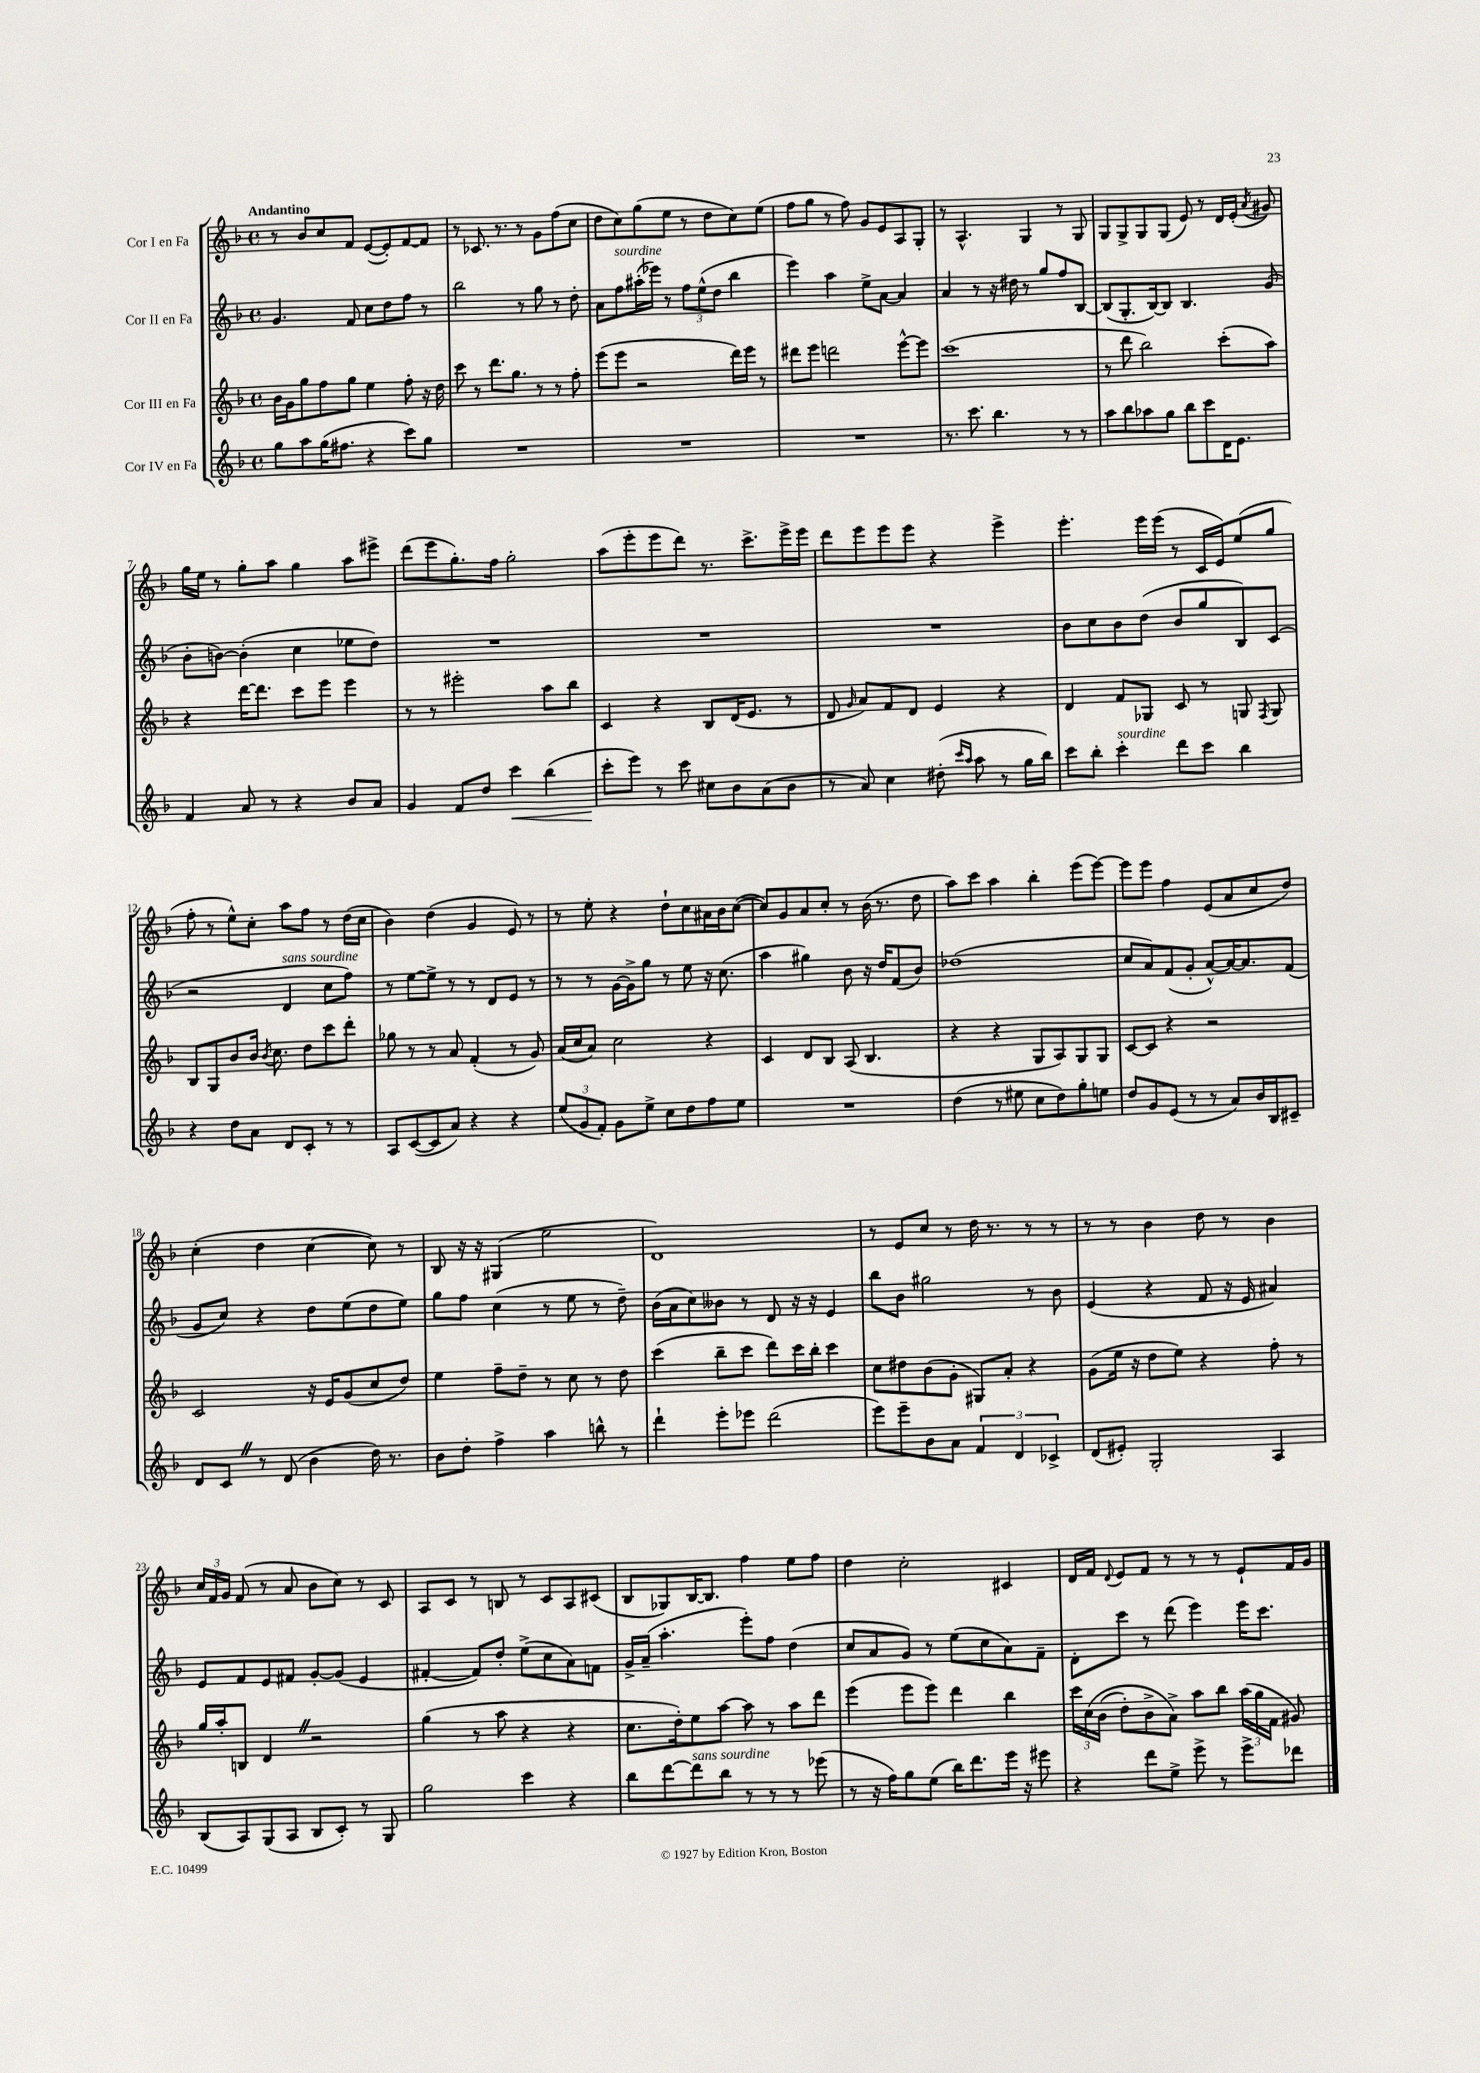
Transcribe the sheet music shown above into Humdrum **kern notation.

**kern	**kern	**kern	**kern
*staff4	*staff3	*staff2	*staff1
*clefG2	*clefG2	*clefG2	*clefG2
*k[b-]	*k[b-]	*k[b-]	*k[b-]
*M4/4	*M4/4	*M4/4	*M4/4
*met(c)	*met(c)	*met(c)	*met(c)
8gg	16b-	4.g	8r
.	16g	.	.
8aa	8gg	.	8b-
(16gg	8ff	.	8cc
8.ff#	.	.	.
.	8gg	8f	8f
4r	4ee	8cc	([8e
.	.	8dd	8e'])
8ccc)	8ff'	8ff	[8f
8gg	16r	8r	8f]
.	16dd	.	.
=	=	=	=
1r	8ccc	2bb-	8r
.	8r	.	8.c-
.	8.ddd	.	.
.	.	.	8.r
.	8.gg	.	.
.	.	8r	8r
.	8r	8gg	8g
.	8r	8r	(8ff
.	8ff'	8dd'	8cc
=	=	=	=
1r	(8eee	8a	8dd
.	8eee	8ff	8cc)
.	2r	(16aa#'	(8gg
.	.	16eee-)	.
.	.	8r	8ee
.	.	12ff	8r
.	.	(12ee^^	.
.	.	.	8dd
.	.	12dd	.
.	16ddd)	4bb-	8cc)
.	16eee	.	.
.	8r	.	(8ee
=	=	=	=
1r	8ddd#	4eee)	8ff
.	8eee	.	8gg
.	2ddd	4aa	8r
.	.	.	8ff)
.	.	8ee^	8g
.	.	[8a	8e
.	[8eee^^	4a]	8A
.	8eee]	.	8G'
=	=	=	=
8.r	(1ccc	4a	8r
.	.	.	4.A^^
8.ccc	.	.	.
.	.	8r	.
4.bb-	.	16r	.
.	.	16dd#	.
.	.	8r	4G
.	.	8gg	.
8r	.	8ff	8r
8r	.	[8B-	8G
=	=	=	=
8aa	8r	(8B-]	8G
8bb-	8ddd	8.G'	8G^
8aa-	2bb-)	.	8G
.	.	[16B-)	.
8gg	.	8B-]	(8G
8bb-	.	4.B-	8e)
8ccc	.	.	8r
16d	(8ccc'	.	16d
8.e	.	.	(16e'
.	.	.	8qa
.	8aa)	(8g	8g#)
=	=	=	=
4f	4r	8b-'	16gg
.	.	.	16ee
.	.	[8b)	8r
8a	[16ddd	(4b']	8gg'
.	8.ddd]	.	.
8r	.	.	8aa
4r	8ccc	4cc	4gg
.	8eee	.	.
8b-	4eee	8ee-	8aa
8a	.	8dd)	8eee#^
=	=	=	=
4g	8r	1r	(8ddd
.	8r	.	8eee
8f	2eee#'	.	8.gg')
8dd	.	.	.
.	.	.	16ff
4ccc	.	.	2gg'
(4bb-	8aa	.	.
.	8bb-	.	.
=	=	=	=
8ccc'	4c	1r	(8aa
8eee)	.	.	8eee'
8r	4r	.	8eee
8ccc	.	.	8ddd)
8cc#	8B-	.	8.r
8b-	(16d	.	.
.	8.e	.	8.ccc^
(8a	.	.	.
8b-	8r	.	16eee^
.	.	.	16eee
=	=	=	=
8r	8d	1r	8ddd
.	16qqg	.	.
8a)	8a)	.	8eee
4cc	8f	.	8eee
.	8d	.	8eee
(8dd#'	4e	.	4r
16qqccc	.	.	.
16qqaa	.	.	.
8aa	.	.	.
8r	4r	.	4eee^
16gg	.	.	.
16bb-)	.	.	.
=	=	=	=
8ccc	4d	8b-	4.eee'
8bb-'	.	8cc	.
4ccc'	8f	8b-	.
.	8G-	(8dd	16eee
.	.	.	(16eee
8ddd	8c	8b-	8r
8ccc	8r	8gg	16c
.	.	.	16e)
4bb-	8G	8B-)	(8ee
.	8qF	.	.
.	8G	(8c	8gg
=	=	=	=
4r	8B-	2r	8ff'
.	8G	.	8r
8dd	8b-	.	8ee^^)
8a	16b-	.	8cc'
.	8qb-	.	.
.	8.cc	.	.
8d	.	4d	8aa
8c'	8dd	.	8ff
8r	8ccc	8cc	8r
8r	8ddd'	8ff)	(16dd
.	.	.	16cc
=	=	=	=
8A	8gg-	8r	4b-)
([8c	8r	[8ee	.
8c]	8r	8ee^]	(4dd
8a)	8a	8r	.
4r	(4f'	8r	4g
.	.	8d	.
4r	8r	8e	8e)
.	8g)	8r	8r
=	=	=	=
(12ee	(16a	8r	8r
.	16cc	.	.
12g	.	.	.
.	8a)	8r	8ee'
12f')	.	.	.
8g	2cc	[16g	4r
.	.	16g^]	.
8ee^	.	8gg	.
8cc	.	8r	8dd`
8dd	.	8ee	8cc
8ff	4r	16r	16a#
.	.	(8.cc	16b-
8ee	.	.	([8cc
=	=	=	=
1r	4c	4aa	8cc])
.	.	.	8g
.	8d	4gg#)	8a
.	8B-	.	8cc'
.	(8A	8b-	8r
.	4.B-	16r	(16b-
.	.	16dd	8.r
.	.	(8f	.
.	.	8b-)	8dd
=	=	=	=
(4dd	4r	(1dd-	8aa)
.	.	.	8ccc
8r	4r	.	4aa
8ee#	.	.	.
8cc	8G	.	4bb-'
8dd)	8A)	.	.
8gg'	8G	.	(8eee
8ee	8G	.	[8eee)
=	=	=	=
8dd	[8c	8cc	8eee]
8g	8c]	8a)	8eee
(8e	4r	(8f	4ff
8r	.	8g'	.
8r	2r	[8a^^)	(8e
8a)	.	16a_	8a
.	.	8.a]	.
16b-	.	.	8cc
16B-	.	.	.
8c#~	.	(8f	8dd)
=	=	=	=
8d	2c	8g	(4cc'
8c	.	8cc)	.
8r	.	4r	4dd
(8d	.	.	.
4b-	16r	8dd	[4cc
.	16e	.	.
.	(8g	(8ee	.
16dd)	8cc	8dd	8cc])
8.r	.	.	.
.	8dd)	8ee)	8r
=	=	=	=
8b-	4ee	8gg	8B-
8dd'	.	8ff	16r
.	.	.	16r
4ff^	8ff~	(4cc	(4G#
.	8dd~	.	.
4aa	8r	8r	2ee
.	8cc	8ee	.
8bb^^	8r	8r	.
8r	8dd	8dd~)	.
=	=	=	=
4ddd`	(4ccc	(16b-	1d)
.	.	16a	.
.	.	8cc)	.
8eee'	8bb-~	8b--	.
8eee-	8ccc	8r	.
(2ddd	8ddd)	8d	.
.	16ccc	16r	.
.	16bb-'	16r	.
.	4ccc	4e	.
=	=	=	=
8eee)	8cc	8bb-	8r
8eee~	8dd#	8b-	8e
8b-	(8b-	2gg#	8cc
8a	8g'	.	8r
6f	8G#)	.	16dd
.	.	.	8.r
.	8a'	.	.
6d	.	.	.
.	4r	8r	8r
6c-^	.	.	.
.	.	8b-	8r
=	=	=	=
(8d	(8g	(4e	8r
8e#')	16ee	.	8r
.	16r	.	.
2G'	8dd	4r	4b-
.	8ee)	.	.
.	4r	8f	8dd
.	.	16r	8r
.	.	16e	.
4A	8ff'	4a#)	4b-
.	8r	.	.
=	=	=	=
(8B-	16gg	8e	24cc
.	.	.	24f
.	16aa'	.	.
.	.	.	24g
8A)	8B	8f	(8f
(8G	4d	8e	8r
8A	.	8f#	8a
8B-	2r	[8g'	8b-
8c')	.	(8g]	8cc)
8r	.	4e	8r
8G	.	.	8c
=	=	=	=
2gg	(4gg	[4f#'	8A
.	.	.	8c
.	8r	8f#])	8r
.	8aa	8dd'	8B
4ccc	4r	(8ee^	8r
.	.	8cc	8c
4r	4r	8a)	8A
.	.	8f	(8c#
=	=	=	=
8bb-	8.cc	16g^	8B-
.	.	(16a~	.
[8ddd	.	4.aa'	8G-)
.	16dd')	.	.
8ddd]	8ee	.	[16B-
.	.	.	8.B-]
8bb-	[8aa	.	.
8r	8aa]	8eee')	4ff
8r	8r	8ff	.
8r	8aa	(4dd	8ee
(8eee-	8ddd	.	8ff
=	=	=	=
8r	(4eee	8cc	4dd
16r	.	8a	.
16ff)	.	.	.
8gg	8eee	8g)	2cc'
(8ee	8eee)	8r	.
16bb-)	4ddd	(8ee	.
8.ddd	.	.	.
.	.	8cc	.
16eee	4bb-	8a)	4c#
16r	.	.	.
8eee#	.	8f~	.
=	=	=	=
4r	24ccc	8d'	16d
.	&(24cc	.	.
.	.	.	16f
.	(24b-	.	.
.	.	.	8qqd
.	8dd')	8ccc	8e
8ddd	8b-^	8r	8f
8ee^	8a^&)	(8ddd	8r
8eee^	8aa	4eee)	8r
8r	8bb-	.	8r
8eee^	(24aa	16eee	8e`
.	24gg	.	.
.	.	8.ccc	.
.	24f	.	.
8ddd-	8g#)	.	16f
.	.	.	16g
==	==	==	==
*-	*-	*-	*-
